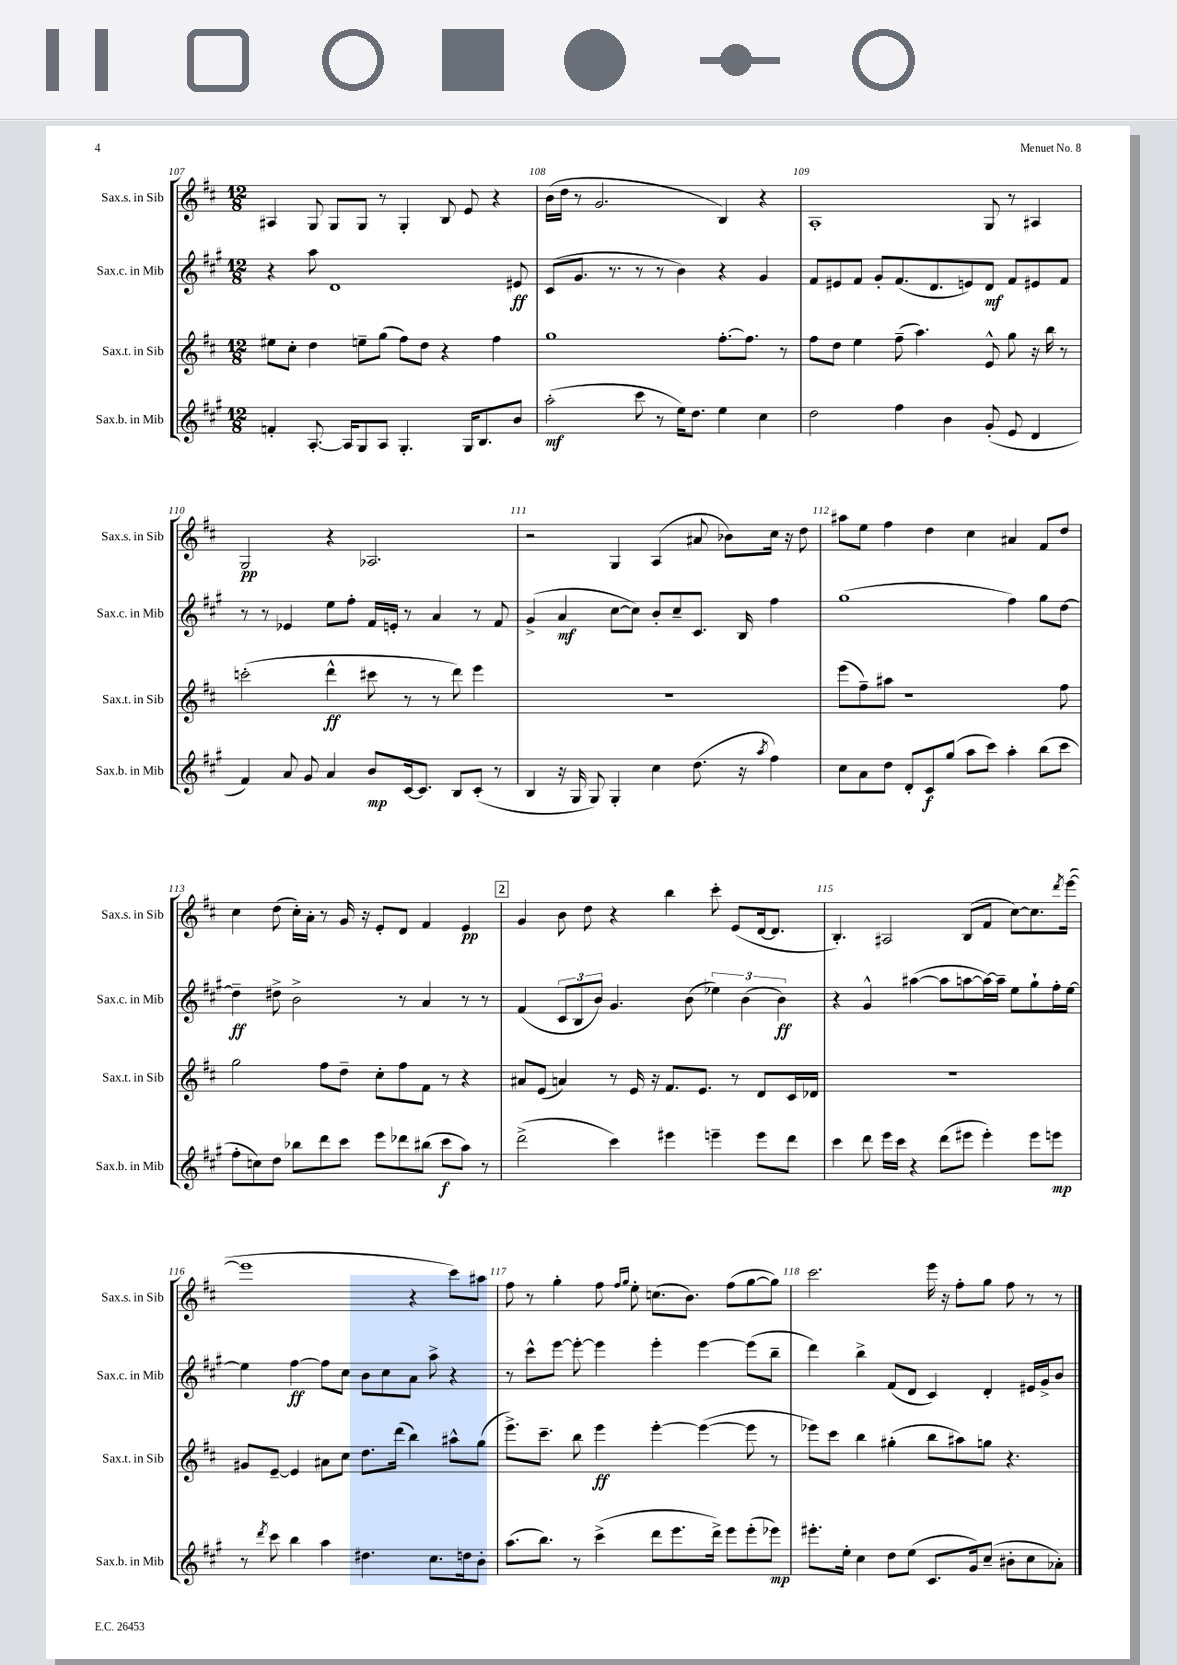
<<
\new StaffGroup <<
\new Staff = "s0" \with { instrumentName = "Sax.s. in Sib" shortInstrumentName = "Sax.s. in Sib" } {
    \clef treble \key d \major \numericTimeSignature \time 12/8
    ais4 g8 g8 g8 r8 g4-. b8 e'8 r4 |
    b'16( d''16 r8 g'2. b4) r4 |
    a1-. g8 r8 ais4 |
    g2\pp r4 aes2. |
    r2 g4 a4( ais'8 bes'8) cis''16 r16 d''8 |
    ais''8 e''8 fis''4 d''4 cis''4 ais'4 fis'8 d''8 |
    cis''4 d''8( cis''16-.) a'16-. r8 g'16 r16 e'8-. d'8 fis'4 e'4\pp |
    \mark \markup { \box "2" } g'4 b'8 d''8 r4 b''4 cis'''8-. e'8( d'16~ d'8. |
    b4.-.) ais2 b8( fis'8 cis''8~) cis''8. \acciaccatura { d'''8 } e'''16~( |
    e'''1 r4 cis'''8) ais''8 |
    fis''8 r8 g''4-. fis''8 \grace { fis''16 g''16 } e''8-. c''8.( b'8.) fis''8( g''8~ g''8) |
    cis'''2. e'''16 r16 fis''8-. g''8 fis''8 r8 r8 \bar "|." |
}
\new Staff = "s1" \with { instrumentName = "Sax.c. in Mib" shortInstrumentName = "Sax.c. in Mib" } {
    \clef treble \key a \major \numericTimeSignature \time 12/8
    r4 a''8 d'1 eis'8\ff |
    cis'8( gis'8. r8. r8 r8 b'4) r4 gis'4 |
    fis'8 eis'8 fis'8 gis'8-. fis'8.( d'8. e'8) d'8\mf fis'8 eis'8 fis'8 |
    r8 r8 ees'4 e''8 fis''8-. fis'16 e'16-. r8 a'4 r8 fis'8 |
    gis'4->( a'4\mf cis''8~ cis''8) b'8-. cis''8-- cis'8. b16 fis''4 |
    gis''1( fis''4) gis''8 d''8~ |
    d''4--\ff dis''8-> b'2-> r8 a'4 r8 r8 |
    \mark \markup { \box "2" } fis'4( \tuplet 3/2 { cis'8 b8 b'8) } gis'4. b'8( \tuplet 3/2 { ees''4) b'4( b'4\ff) } |
    r4 gis'4-^ ais''4~( ais''8 a''8~ a''16~) a''16-- e''8 gis''8-! fis''16-. e''16~ |
    e''4 fis''4~\ff fis''8 cis''8 b'8 cis''8 a'8 a''8-> r4 |
    r8 cis'''8-^ e'''8~ e'''8~-. e'''4 e'''4-. e'''4~ e'''8( b''8-- |
    d'''4) b''4-> fis'8( d'8 cis'4) d'4-. eis'16 gis'16-> b'8 \bar "|." |
}
\new Staff = "s2" \with { instrumentName = "Sax.t. in Sib" shortInstrumentName = "Sax.t. in Sib" } {
    \clef treble \key d \major \numericTimeSignature \time 12/8
    eis''8 cis''8-. d''4 e''8-- g''8( fis''8) d''8 r4 fis''4 |
    g''1 fis''8.~-. fis''8. r8 |
    fis''8 d''8 e''4 fis''8--( a''4.) e'8-^ g''8 r16 b''16 r8 |
    c'''2-.( d'''4-^\ff cis'''8 r8 r8 d'''8) e'''4 |
    R1. |
    e'''8( fis''8--) ais''8 r1 fis''8 |
    g''2 fis''8 d''8-- cis''8-. fis''8 fis'8 r8 r4 |
    \mark \markup { \box "2" } ais'8 e'8( a'4) r8 e'16 r16 fis'8. e'8. r8 d'8 cis'16 des'16 |
    R1. |
    gis'8 e'8~-- e'4 ais'8 cis''8 d''8. d'''16( b''4) ais''8-^ g''8( |
    e'''8.->) cis'''8.-- b''8 e'''4\ff e'''4~-. e'''4~( e'''8 r8 |
    ees'''8) cis'''8 b''4 gis''4-.( b''8 ais''8) g''8 r4. \bar "|." |
}
\new Staff = "s3" \with { instrumentName = "Sax.b. in Mib" shortInstrumentName = "Sax.b. in Mib" } {
    \clef treble \key a \major \numericTimeSignature \time 12/8
    f'4-. a8.~-. a16 gis8 a8 gis4.-. gis16 b8. b'8 |
    a''2-.\mf( cis'''8 r8 e''16) d''8. e''4 cis''4 |
    d''2 fis''4 b'4 gis'8-.( e'8 d'4 |
    fis'4) a'8 gis'8 a'4 b'8\mp cis'16~ cis'8. b8 cis'8-.( r8 |
    b4 r16 gis16 gis8) gis4-. cis''4 d''8.( r16 \acciaccatura { a''8 } fis''4) |
    cis''8 a'8 d''8 d'8-. cis'8\f gis''8( a''8 cis'''8) a''4-. b''8( cis'''8 |
    fis''8-. c''8) d''8 bes''8 d'''8 cis'''8 e'''8 des'''8 bis''8( cis'''8\f a''8) r8 |
    \mark \markup { \box "2" } d'''2->( cis'''4) eis'''4 e'''4-- e'''8 d'''8 |
    cis'''4 d'''8 e'''16 cis'''16 r4 d'''8( eis'''8 eis'''4-.) eis'''8 e'''8\mp |
    r8 \acciaccatura { d'''8 } cis'''8 b''4 a''4 dis''4. cis''8. d''16 b'8-. |
    a''8.( b''8.) r8 cis'''4->( d'''8 e'''8. d'''16->) e'''8 e'''8-.( ees'''8\mp) |
    eis'''8.-. e''16-. cis''4 d''8 e''8( cis'8. gis'16) cis''8--( bis'8-. cis''8 aes'8-.) \bar "|." |
}
>>
>>
\layout { \context { \Score currentBarNumber = #107 \override BarNumber.break-visibility = ##(#f #t #t) barNumberVisibility = #all-bar-numbers-visible } }
